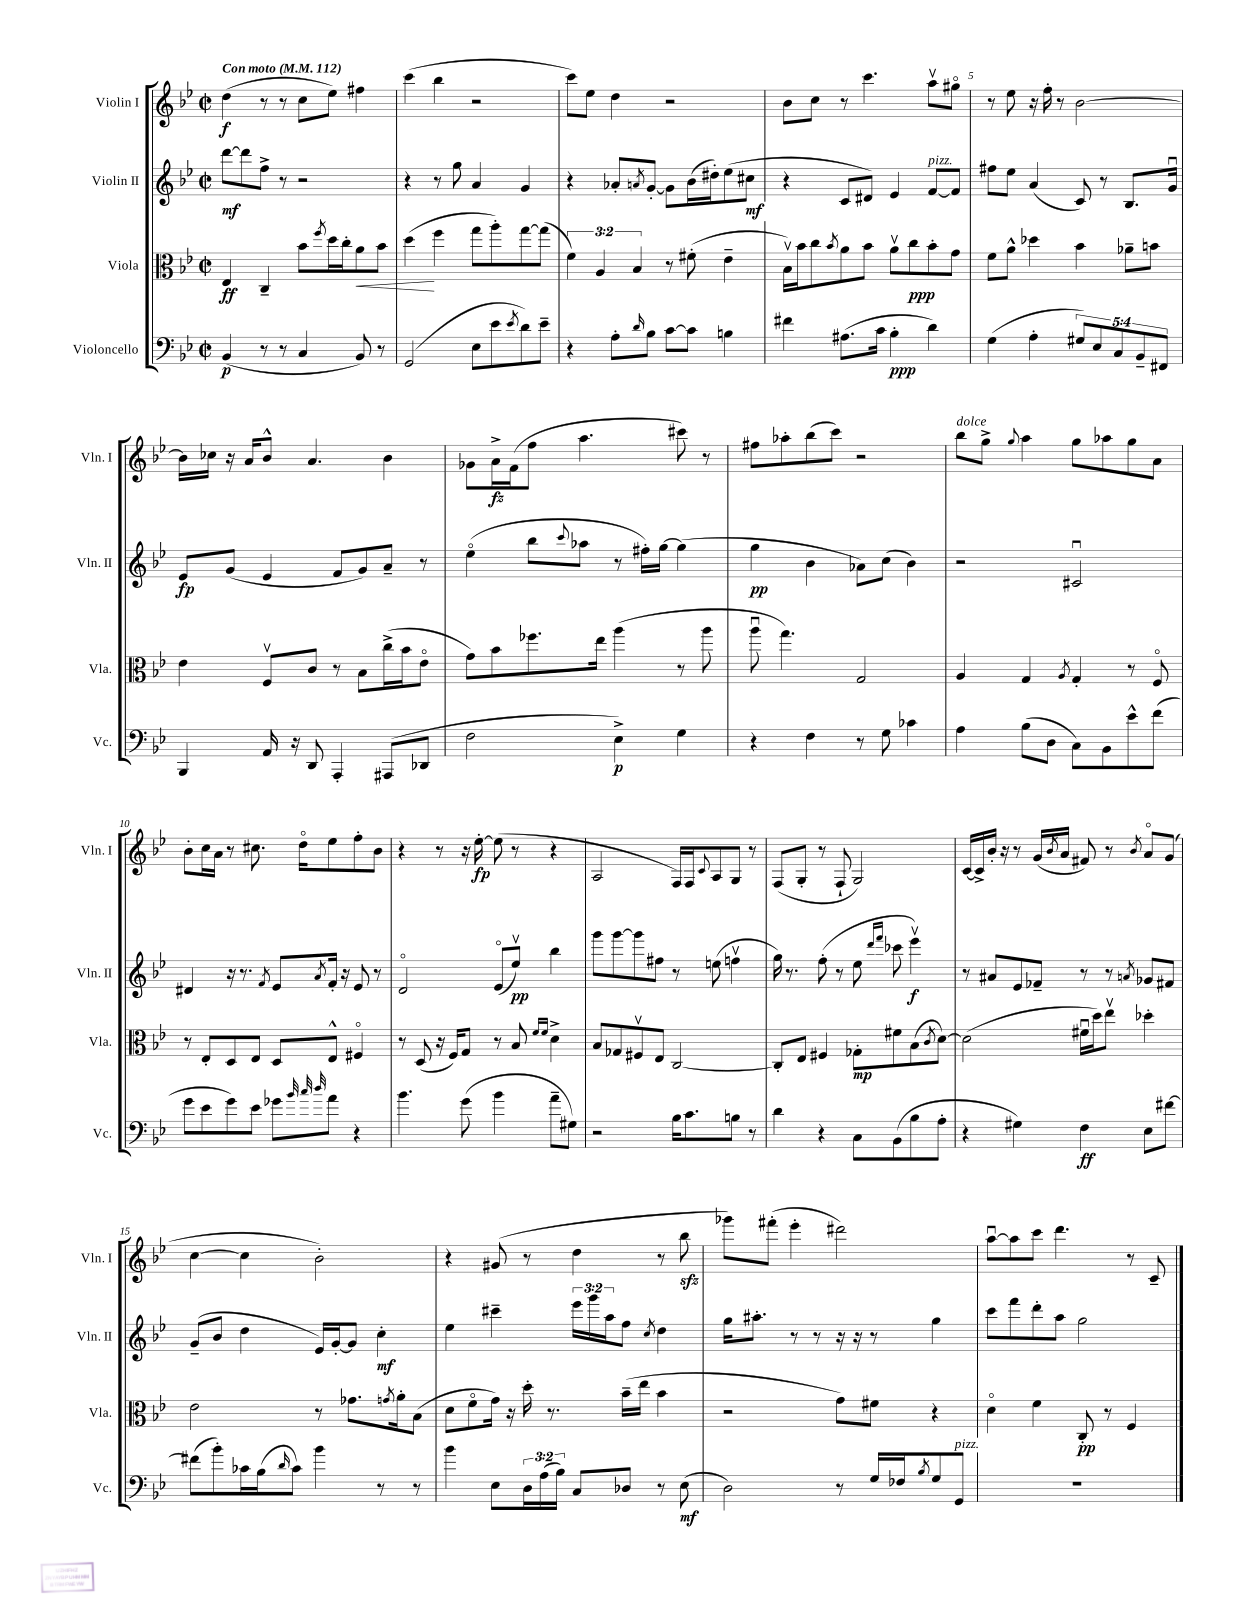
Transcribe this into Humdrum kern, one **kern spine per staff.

**kern	**dynam	**kern	**dynam	**kern	**dynam	**kern	**dynam
*part4	*part4	*part3	*part3	*part2	*part2	*part1	*part1
*staff4	*staff4	*staff3	*staff3	*staff2	*staff2	*staff1	*staff1
*I"Violoncello	*	*I"Viola	*	*I"Violin II	*	*I"Violin I	*
*I'Vc.	*	*I'Vla.	*	*I'Vln. II	*	*I'Vln. I	*
*clefF4	*	*clefC3	*	*clefG2	*	*clefG2	*
*k[b-e-]	*	*k[b-e-]	*	*k[b-e-]	*	*k[b-e-]	*
*M2/2	*	*M2/2	*	*M2/2	*	*M2/2	*
*met(c|)	*	*met(c|)	*	*met(c|)	*	*met(c|)	*
*MM112	*	*MM112	*	*MM112	*	*MM112	*
=1	=1	=1	=1	=1	=1	=1	=1
!	!	!	!	!	!	!LO:TX:a:B:t=Con moto	!
(4BB-/	p	4E-/	ff	[8ddd\L	mf	(4dd\	f
.	.	.	.	8ddd\]	.	.	.
8r	.	4C~/	.	8ff^\J	.	8r	.
8r	.	.	.	8r	.	8r	.
4C/	.	8b-\L	.	2r	.	8cc\L	.
.	.	8qff/	.	.	.	.	.
.	.	16dd\L	.	.	.	8ee-\J)	.
.	.	16cc'\J	.	.	.	.	.
!	!	!	!LO:HP:b	!	!	!	!
8BB-/)	.	8a\	<	.	.	4ff#X\	.
8r	.	8b-\J	.	.	.	.	.
=2	=2	=2	=2	=2	=2	=2	=2
(2GG/	.	(4dd\	.	4r	.	(4ccc\	.
.	.	4ff\	[	8r	.	4bb-\	.
.	.	.	.	8gg\	.	.	.
8E-\L	.	8gg\L	.	4a/	.	2r	.
8e-\	.	8aa'\)	.	.	.	.	.
8qe-/	.	.	.	.	.	.	.
8d\)	.	[8gg\	.	4g/	.	.	.
8e-~\J	.	(8gg\J]	.	.	.	.	.
=3	=3	=3	=3	=3	=3	=3	=3
4r	.	6f\)	.	4r	.	8ccc\L)	.
.	.	.	.	.	.	8ee-\J	.
.	.	6A/	.	.	.	.	.
8A'\L	.	.	.	8a-X'/L	.	4dd\	.
.	.	6B-/	.	.	.	.	.
16qqd/	.	.	.	8qan/	.	.	.
8B-\J	.	.	.	[8g'/J	.	.	.
[8c\L	.	8r	.	8g\L]	.	2r	.
8c\J]	.	(8f#X'\	.	(16b-\L	.	.	.
.	.	.	.	16dd#X'\J)	.	.	.
4Bn\	.	4e-~\	.	(8ee-\	.	.	.
.	.	.	.	8cc#X\J	mf	.	.
=4	=4	=4	=4	=4	=4	=4	=4
4f#X\	.	16B-v\LL)	.	4r	.	8b-\L	.
.	.	16b-\J	.	.	.	.	.
.	.	8cc\	.	.	.	8cc\J	.
.	.	8qb-/	.	.	.	.	.
(8.A#X\L	.	8a\	.	8c/L	.	8r	.
.	.	8b-\J	.	8d#X/J)	.	4.ccc\	.
16c\Jk	.	.	.	.	.	.	.
4B-'\	ppp	8av\L	.	4e-/	.	.	.
.	.	8cc\	ppp	.	.	.	.
!	!	!	!	!LO:TX:a:i:t=pizz.	!	!	!
4d\)	.	8b-'\	.	[8f/L	.	8aav\L	.
.	.	8g\J	.	8f/J]	.	8gg#X\J	.
=5	=5	=5	=5	=5	=5	=5	=5
(4G\	.	8f\L	.	8ff#X\L	.	8r	.
.	.	8a^^\J	.	8ee-\J	.	8ee-\	.
4A'\	.	4dd-X\	.	(4a/	.	16r	.
.	.	.	.	.	.	16ff'\	.
.	.	.	.	.	.	8r	.
10G#X/L)	.	4b-\	.	8c/)	.	[2b-\	.
10E-/	.	.	.	.	.	.	.
.	.	.	.	8r	.	.	.
10C/	.	.	.	.	.	.	.
.	.	8a-X~\L	.	8.B-/L	.	.	.
10BB-~/	.	.	.	.	.	.	.
.	.	8bn\J	.	.	.	.	.
10FF#X/J	.	.	.	.	.	.	.
.	.	.	.	16gu/Jk	.	.	.
!!LO:LB:g=z
=6	=6	=6	=6	=6	=6	=6	=6
4BBB-/	.	4e-\	.	8e-/L	fp	16b-\LL]	.
.	.	.	.	.	.	16cc-X\JJ	.
.	.	.	.	(8g/J	.	16r	.
.	.	.	.	.	.	16a/KL	.
16AA/	.	8Fv/L	.	4e-/	.	8b-^^/J	.
16r	.	.	.	.	.	.	.
8DD/	.	8c/J	.	.	.	4.a/	.
4AAA'/	.	8r	.	8f/L	.	.	.
.	.	8B-\L	.	8g/)	.	.	.
(8AAA#X/L	.	(16cc^\L	.	8a~/J	.	4b-\	.
.	.	16b-\J	.	.	.	.	.
8DD-X/J	.	8e-\J	.	8r	.	.	.
=7	=7	=7	=7	=7	=7	=7	=7
2F\	.	8g\L)	.	(4ee-\	.	8g-X\L	.
.	.	8b-\	.	.	.	16a^\L	fz
.	.	.	.	.	.	(16f\J	.
.	.	8.ff-X\	.	8bb-\L	.	8ff\J	.
.	.	.	.	8qqccc/	.	.	.
.	.	.	.	8aa-X\J	.	4.aa\	.
.	.	16ee-\Jk	.	.	.	.	.
4E-^\)	p	(4aa\	.	8r	.	.	.
.	.	.	.	16ff#X'\LL)	.	.	.
.	.	.	.	[16gg\JJ	.	.	.
4G\	.	8r	.	(4gg\]	.	8ccc#X\)	.
.	.	8aa\	.	.	.	8r	.
=8	=8	=8	=8	=8	=8	=8	=8
4r	.	8aau\	.	4gg\	pp	8ff#X\L	.
.	.	4.gg\)	.	.	.	8aa-X'\	.
4F\	.	.	.	4b-\	.	(8bb-\	.
.	.	.	.	.	.	8ccc\J)	.
8r	.	2G/	.	8a-X\L)	.	2r	.
8G\	.	.	.	(8cc\J	.	.	.
4c-X\	.	.	.	4b-\)	.	.	.
=9	=9	=9	=9	=9	=9	=9	=9
!	!	!	!	!	!	!LO:TX:a:i:t=dolce	!
4A\	.	4A/	.	2r	.	8bb-\L	.
.	.	.	.	.	.	8gg^\J	.
.	.	.	.	.	.	8qqgg/	.
(8B-\L	.	4G/	.	.	.	4aa\	.
8D\J	.	.	.	.	.	.	.
.	.	8qA/	.	.	.	.	.
8C\L)	.	4G'/	.	2c#Xu/	.	8gg\L	.
8BB-\	.	.	.	.	.	8aa-X\	.
8e-^^\	.	8r	.	.	.	8gg\	.
(8f\J	.	8F/	.	.	.	8a\J	.
!!LO:LB:g=z
=10	=10	=10	=10	=10	=10	=10	=10
8g\L	.	8r	.	4d#X/	.	8b-'\L	.
8e-\	.	8E-'/L	.	.	.	16cc\L	.
.	.	.	.	.	.	16a\JJ	.
8g\)	.	8D/	.	16r	.	8r	.
.	.	.	.	8.r	.	.	.
8e-\J	.	8E-/J	.	.	.	8.cc#X\	.
.	.	.	.	8qf/	.	.	.
8g-X\L	.	8D/L	.	8e-/L	.	.	.
.	.	.	.	.	.	16dd\KL	.
32qqb-/	.	.	.	.	.	.	.
32qqcc/	.	.	.	.	.	.	.
32qqdd/	.	.	.	8qa/	.	.	.
8a\J	.	8E-^^/J	.	16f'/Jk	.	8ee-\	.
.	.	.	.	16r	.	.	.
4r	.	4F#X/	.	8e-/	.	8ff'\	.
.	.	.	.	8r	.	8b-\J	.
=11	=11	=11	=11	=11	=11	=11	=11
4.b-\	.	8r	.	2d/	.	4r	.
.	.	(8D/	.	.	.	.	.
.	.	16r	.	.	.	8r	.
.	.	16F/KL)	.	.	.	.	.
(8g\	.	8G/J	.	.	.	16r	.
.	.	.	.	.	.	[16ee-'\	fp
4b-\	.	8r	.	(8e-/L	.	(8ee-\]	.
.	.	8B-/	.	8ee-v/J)	pp	8r	.
.	.	16qqf/LL	.	.	.	.	.
.	.	16qqf/JJ	.	.	.	.	.
8a~\L	.	4d^\	.	4bb-\	.	4r	.
8G#X\J)	.	.	.	.	.	.	.
=12	=12	=12	=12	=12	=12	=12	=12
2r	.	8B-/L	.	8ggg\L	.	2A/	.
.	.	8G-X/	.	[8ggg\	.	.	.
.	.	8F#Xv/	.	8ggg\]	.	.	.
.	.	8E-/J	.	8ff#X\J	.	.	.
16B-\KL	.	[2C/	.	8r	.	16F/LL)	.
8.c\	.	.	.	.	.	16F/J	.
.	.	.	.	.	.	8qqc/	.
.	.	.	.	(8een\	.	8A/	.
8Bn\J	.	.	.	4ffnv\	.	8G/J	.
8r	.	.	.	.	.	8r	.
=13	=13	=13	=13	=13	=13	=13	=13
4d\	.	8C'/L]	.	16gg\)	.	(8F/L	.
.	.	.	.	8.r	.	.	.
.	.	8E-/J	.	.	.	8G'/J	.
4r	.	4F#X/	.	(8ff'\	.	8r	.
.	.	.	.	8r	.	8F`/	.
8C\L	.	8G-X'\L	mp	8ee-\	.	2G/)	.
.	.	.	.	16qqddd/LL	.	.	.
.	.	.	.	16qqfff/JJ	.	.	.
(8BB-\	.	8f#X\	.	8ccc-X\	.	.	.
8B-\	.	(8B-\	.	4eee-v\)	f	.	.
.	.	8qc/	.	.	.	.	.
8A'\J	.	[8d\J)	.	.	.	.	.
=14	=14	=14	=14	=14	=14	=14	=14
4r	.	(2d\]	.	8r	.	[16c/LL	.
.	.	.	.	.	.	16c^/]	.
.	.	.	.	8a#X/L	.	16b-'/JJ	.
.	.	.	.	.	.	16r	.
4G#X\)	.	.	.	8e-/	.	8r	.
.	.	.	.	8f-X~/J	.	(16g/LL	.
.	.	.	.	.	.	8qb-/	.
.	.	.	.	.	.	16a/JJ	.
4F\	ff	16f#Xu\LL	.	8r	.	8f#X/)	.
.	.	16dd\J)	.	.	.	.	.
.	.	8ee-v\J	.	8r	.	8r	.
.	.	.	.	8qan/	.	8qb-/	.
8E-\L	.	4dd-X'\	.	8g-X/L	.	8a/L	.
[8f#X\J	.	.	.	8f#X/J	.	(8g/J	.
!!LO:LB:g=z
=15	=15	=15	=15	=15	=15	=15	=15
(8f#X\L]	.	2e-\	.	(8g~/L	.	[4cc\	.
8b-'\)	.	.	.	8b-/J	.	.	.
16c-X\L	.	.	.	4dd\	.	4cc\]	.
(16B-\J	.	.	.	.	.	.	.
16qqd/	.	.	.	.	.	.	.
8c-\J)	.	.	.	.	.	.	.
4b-\	.	8r	.	16e-/LL)	.	2b-'\)	.
.	.	.	.	[16g'/J	.	.	.
.	.	8.g-X\L	.	8g/J]	.	.	.
8r	.	.	.	4cc'\	mf	.	.
.	.	8qgn/	.	.	.	.	.
.	.	16a'\k	.	.	.	.	.
8r	.	(8B-\J	.	.	.	.	.
=16	=16	=16	=16	=16	=16	=16	=16
4b-\	.	8d\L	.	4ee-\	.	4r	.
.	.	8f\	.	.	.	.	.
8E-\L	.	16g\Jk)	.	4ccc#X~\	.	(8g#X/	.
.	.	16r	.	.	.	.	.
24D\L	.	16dd'\	.	.	.	8r	.
(24A\	.	.	.	.	.	.	.
.	.	8.r	.	.	.	.	.
24B-\JJ)	.	.	.	.	.	.	.
8C/L	.	.	.	24eee-\LL	.	4dd\	.
.	.	.	.	24ggg\	.	.	.
.	.	.	.	24aa\J	.	.	.
8D-X/J	.	(16b-~\LL	.	8ff\J	.	.	.
.	.	16ee-\JJ	.	.	.	.	.
.	.	.	.	8qcc/	.	.	.
8r	.	4b-\	.	4dd\	.	8r	.
(8E-\	mf	.	.	.	.	8bb-zz\	.
=17	=17	=17	=17	=17	=17	=17	=17
2D\)	.	2r	.	16gg\KL	.	8ggg-X\L)	.
.	.	.	.	8.aa#X'\J	.	.	.
.	.	.	.	.	.	(8fff#X'\J	.
.	.	.	.	8r	.	4eee-'\	.
.	.	.	.	8r	.	.	.
8r	.	8g\L)	.	16r	.	2ddd#X\)	.
.	.	.	.	16r	.	.	.
16G/LL	.	8f#X\J	.	8r	.	.	.
16F-X/J	.	.	.	.	.	.	.
8qB-/	.	.	.	.	.	.	.
8G/	.	4r	.	4gg\	.	.	.
!LO:TX:a:i:t=pizz.	!	!	!	!	!	!	!
8GG/J	.	.	.	.	.	.	.
=18	=18	=18	=18	=18	=18	=18	=18
1r	.	4d\	.	8ccc\L	.	[8aau\L	.
.	.	.	.	8fff\	.	8aa\]	.
.	.	4f\	.	8ddd'\	.	8ccc\J	.
.	.	.	.	8aa\J	.	4.ddd\	.
.	.	8C'/	pp	2gg\	.	.	.
.	.	8r	.	.	.	.	.
.	.	4F/	.	.	.	8r	.
.	.	.	.	.	.	8c~/	.
==	==	==	==	==	==	==	==
*-	*-	*-	*-	*-	*-	*-	*-
